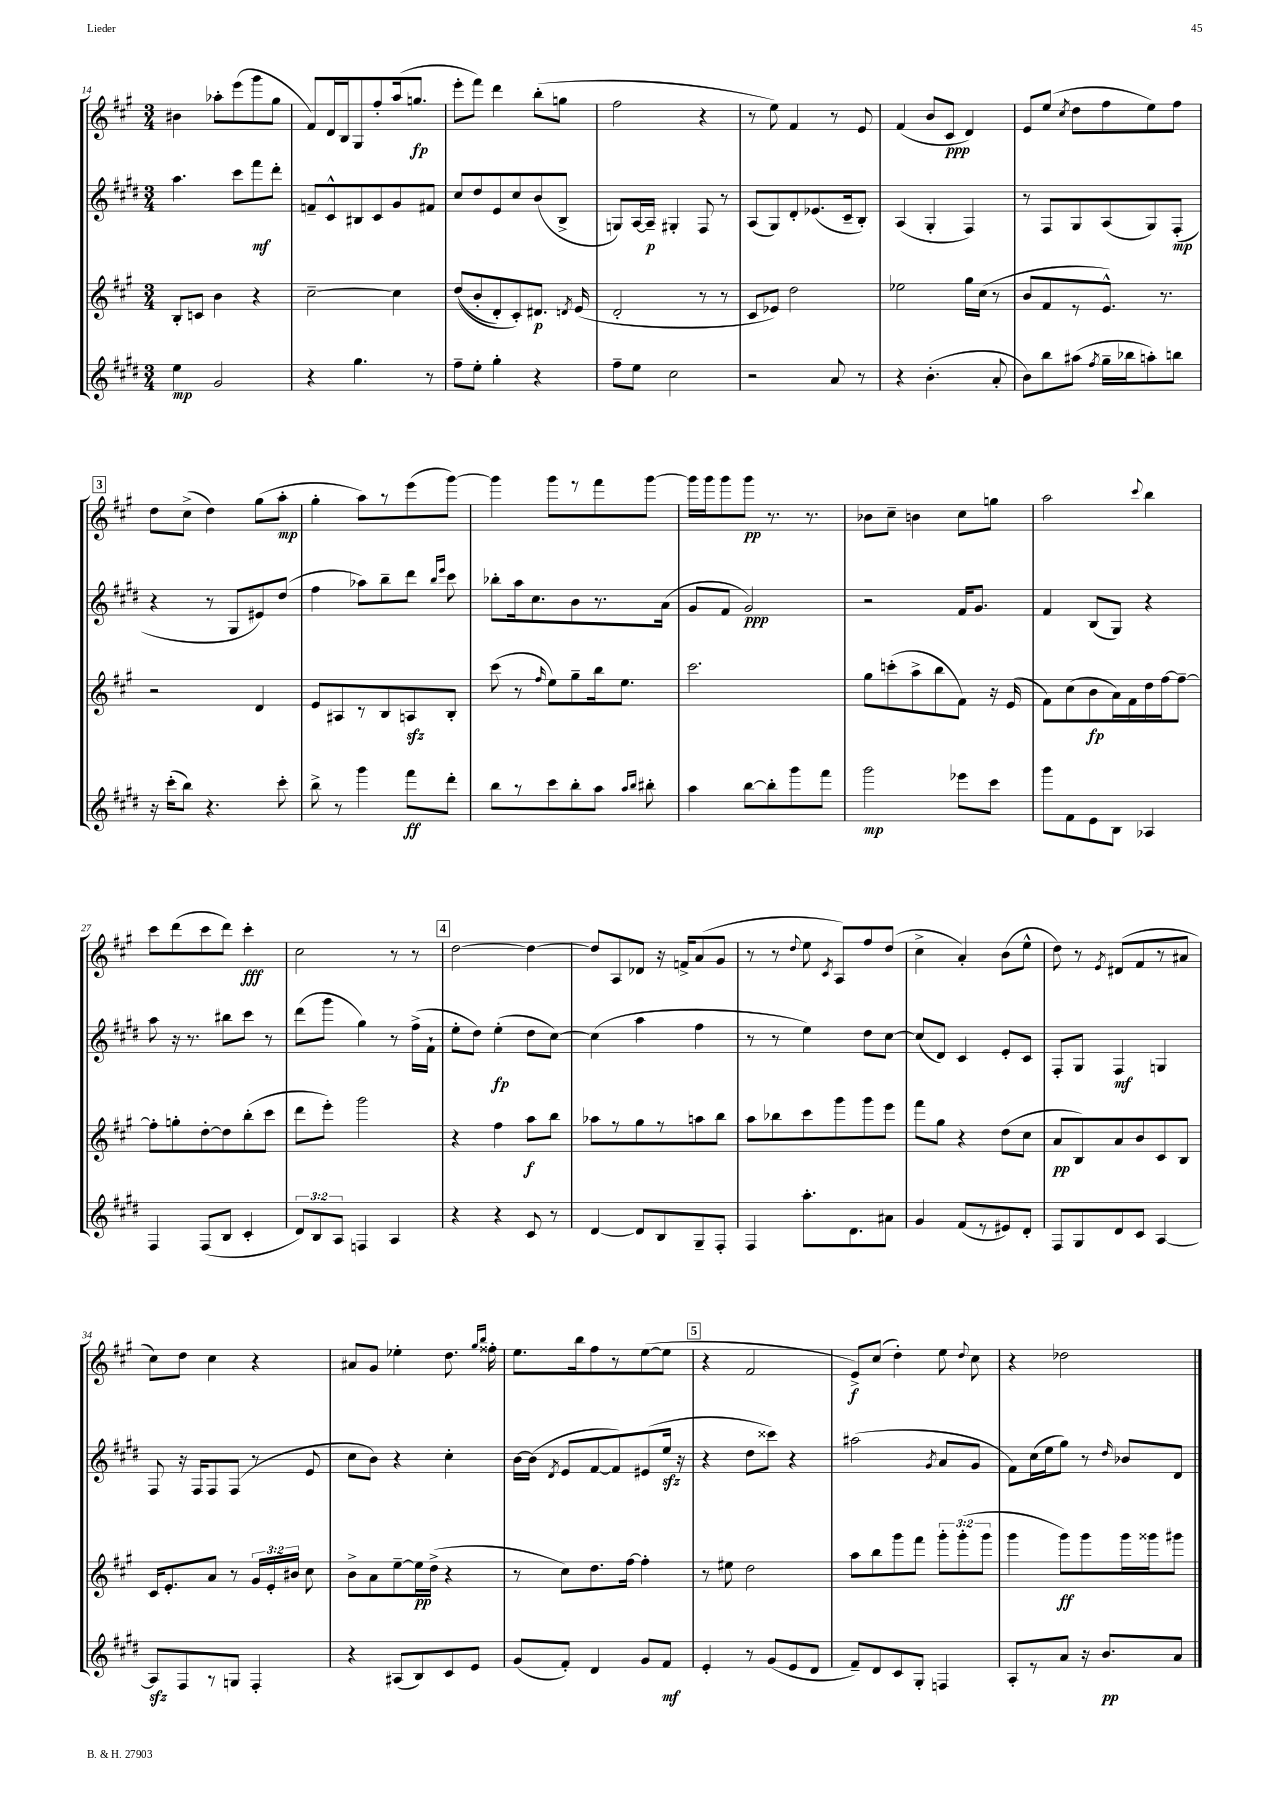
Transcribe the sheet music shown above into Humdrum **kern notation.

**kern	**kern	**kern	**kern
*staff4	*staff3	*staff2	*staff1
*clefG2	*clefG2	*clefG2	*clefG2
*k[f#c#g#d#]	*k[f#c#g#]	*k[f#c#g#d#]	*k[f#c#g#]
*M3/4	*M3/4	*M3/4	*M3/4
4ee\	8B'/L	4.aa\	4b#\
.	8c/J	.	.
2g#/	4b\	.	8aa-'\L
.	.	8ccc#\L	(8eee\
.	4r	8fff#\	8ggg#\
.	.	8ddd#'\J	8gg#\J
=	=	=	=
4r	[2cc#~\	8f~/L	8f#/L)
.	.	8c#^^/	16d/L
.	.	.	16B/J
4.gg#\	.	8B#/	8G#/
.	.	8c#/	8ff#'/
.	4cc#\]	8g#/	(16aa/k
.	.	.	8.gg/J
8r	.	8f#/J	.
=	=	=	=
8ff#~\L	&((8dd/L	8cc#/L	8eee'\L
8ee'\J	8b'/	8dd#/	8fff#\J)
4gg#'\	8d'/)	8e/	4ddd\
.	8c#'/&)	8cc#/	.
4r	8.d#/J	(8b/	(8bb'\L
.	.	8B^/J	8gg\J
.	8qd/	.	.
.	(16e/	.	.
=	=	=	=
8ff#~\L	2d'/	8G/L)	2ff#\
8ee\J	.	[16A/L	.
.	.	16A~/]JJ	.
2cc#\	.	4G#'/	.
.	8r	8F#/	4r
.	8r	8r	.
=	=	=	=
2r	8c#/L	(8A/L	8r
.	8e-/J)	8G#/)	8ee\)
.	2dd\	8d#'/	4f#/
.	.	(8.e-/	.
8a/	.	.	8r
.	.	16c#~/k	.
8r	.	8B'/J)	8e/
=	=	=	=
4r	2ee-\	(4A/	(4f#/
(4.b'\	.	4G#'/	8b/L
.	.	.	8c#/J
.	16gg#\LL	4F#/)	4d/)
.	(16cc#\JJ	.	.
8a'/	8r	.	.
=	=	=	=
8b\L)	8b/L	8r	8e/L
8bb\	8f#/	8F#/L	(8ee/J
.	.	.	8qcc#/
(8aa#\J	8r	8G#/	8dd\L
8qff#/	.	.	.
16gg#~\LL	8.e^^/J)	(8A/	8ff#\
16bb-\J	.	.	.
8aa'\)	.	8G#/)	8ee\)
.	8.r	.	.
8bb\J	.	(8F#'/J	8ff#\J
=	=	=	=
16r	2r	4r	8dd\L
(16ccc#'\LK	.	.	.
8bb\J)	.	.	(8cc#^\J
4.r	.	8r	4dd\)
.	.	8G#/L	.
.	4d/	8e#/)	(8gg#\L
8ccc#'\	.	(8dd#/J	8aa'\J
=	=	=	=
8bb^\	8e/L	4ff#\	4gg#'\
8r	8A#/	.	.
4ggg#\	8r	8aa-\L)	8aa\L)
.	8B/	8bb~\	8r
8fff#\L	8A/	8ddd#\J	(8eee\
.	.	16qqbb/LL	.
.	.	16qqeee/JJ	.
8ddd#'\J	8B'/J	8ccc#\	[8ggg#\J)
=	=	=	=
8bb\L	(8ccc#\	8bb-'\L	4ggg#\]
8r	8r	16aa\k	.
.	.	8.cc#\	.
.	16qqff#/	.	.
8ccc#\	8ee\L)	.	8ggg#\L
8bb'\	8gg#~\	8b\	8r
8aa\J	16bb\k	8.r	8fff#\
.	8.ee\J	.	.
16qqaa/LL	.	.	.
16qqbb/JJ	.	.	.
8bb#'\	.	.	[8ggg#\J
.	.	(16a\Jk	.
=	=	=	=
4aa\	2.ccc#\	8g#/L	16ggg#\]LL
.	.	.	16ggg#\J
.	.	8f#/J	8ggg#\
[8bb\L	.	2g#/)	8ggg#\J
8bb'\]	.	.	8.r
8ggg#\	.	.	.
.	.	.	8.r
8fff#\J	.	.	.
=	=	=	=
2ggg#\	8gg#\L	2r	8b-\L
.	(8ccc'\	.	8cc#~\J
.	8aa^\	.	4b\
.	8bb\	.	.
8eee-\L	8f#\J)	16f#/LK	8cc#\L
.	.	8.g#/J	.
8ccc#\J	16r	.	8gg\J
.	(16e/	.	.
=	=	=	=
8ggg#\L	8f#\L)	4f#/	2aa\
8f#\	(8cc#\	.	.
8e\	8b\	(8B/L	.
8B\J	16a\L)	8G#/J)	.
.	16f#\	.	.
.	.	.	8qqccc#/
4A-/	16dd\	4r	4bb\
.	[16ff#\J	.	.
.	8ff#~\_J	.	.
=	=	=	=
4F#/	8ff#'\]L	8aa\	8ccc#\L
.	8gg'\	16r	(8ddd\
.	.	8.r	.
(8F#/L	[8dd'\	.	8ccc#\
8B/J	8dd\]	8bb#\L	8ddd\J)
4c#'/	(8bb'\	8ccc#\J	4ccc#'\
.	8ccc#\J	8r	.
=	=	=	=
12d#/L)	8ddd\L	(8ddd#\L	2cc#\
12B/	.	.	.
.	8eee'\J)	8ggg#\J	.
12A/J	.	.	.
4F/	2ggg#\	4gg#\)	.
4A/	.	8r	8r
.	.	(16ff#^\LL	8r
.	.	16f#`\JJ	.
=	=	=	=
4r	4r	8ee'\L	[2dd\
.	.	8dd#\J)	.
4r	4ff#\	(4ee'\	.
8c#/	8aa\L	8dd#\L	4dd\_
8r	8bb\J	[8cc#\J)	.
=	=	=	=
[4d#/	8aa-\L	(4cc#\]	8dd/]L
.	8r	.	8A/
8d#/]L	8gg#\	4aa\	8d-/J
8B/	8r	.	16r
.	.	.	16f^/LK
8G#~/	8aa\	4ff#\	(8a/
8F#'/J	8bb\J	.	8g#/J
=	=	=	=
4F#/	8aa\L	8r	8r
.	8bb-\	8r	8r
.	.	.	8qqdd/
8.aa'\L	8ccc#\	4ee\)	8ee\
.	.	.	8qc#/
.	8ggg#\	.	8A/L)
8.d#\	.	.	.
.	8ggg#\	8dd#\L	8ff#/
8a#\J	8eee\J	[8cc#\J	(8dd/J
=	=	=	=
4g#/	8fff#\L	(8cc#/]L	4cc#^\
.	8gg#\J	8d#/J)	.
(8f#/L	4r	4c#/	4a'/)
8r	.	.	.
8e#/)	(8dd\L	8e'/L	(8b\L
8d#'/J	8cc#\J	8c#/J	8ee^^\J
=	=	=	=
8F#/L	8a/L	8F#'/L	8dd\)
8G#/	8B/)	8G#/J	8r
.	.	.	8qe/
8d#/	8a/	4F#/	(8d#/L
8c#/J	8b/	.	8f#/
[4A/	8c#/	4G/	8r
.	8B/J	.	8a#/J
=	=	=	=
8A/]L	16c#/LK	8F#/	8cc#\L)
.	8.e'/	.	.
8F#/	.	16r	8dd\J
.	.	16F#/LK	.
8r	8a/J	8F#/	4cc#\
8G/J	8r	(8F#/J	.
4F#'/	24g#/LL	8r	4r
.	24e'/	.	.
.	24b#/JJ	.	.
.	8cc#\	8e/	.
=	=	=	=
4r	8b^\L	8cc#\L	8a#/L
.	8a\	8b\J)	8g#/J
(8A#/L	[8ee~\	4r	4ee-'\
8B/)	16ee\]L	.	.
.	(16dd^\JJ	.	.
8c#/	4r	4cc#'\	8.dd\
8e/J	.	.	.
.	.	.	16qqgg#/LL
.	.	.	16qqbb/JJ
.	.	.	16ff##'\
=	=	=	=
(8g#/L	8r	[16b\LL	8.ee\L
.	.	(16b\]JJ	.
.	.	8qd#/	.
8f#'/J)	8cc#\L)	8e/L	.
.	.	.	16bb\k
4d#/	8.dd\	[8f#/	8ff#\
.	.	8f#/])	8r
.	[16ff#\Jk	.	.
8g#/L	4ff#'\]	(8e#/	([8ee\
8f#/J	.	16ee/Jk	8ee\]J
.	.	16r	.
=	=	=	=
4e'/	8r	4r	4r
.	8ee#\	.	.
8r	2dd\	8dd#\L	2f#/
(8g#/L	.	8ccc##\J)	.
8e/	.	4r	.
8d#/J	.	.	.
=	=	=	=
8f#~/L)	8aa\L	(2aa#\	8e^/L)
8d#/	8bb\	.	(8cc#/J
8c#/	8ggg#\	.	4dd'\)
8G#'/J	8fff#\J	.	.
.	.	8qg#/	.
4F/	12ggg#'\L	8a/L	8ee\
.	(12ggg#'\	.	.
.	.	.	8qqdd/
.	.	8g#/J	8cc#\
.	12ggg#\J	.	.
=	=	=	=
8A'/L	4ggg#\	8f#\L)	4r
8r	.	(16cc#\L	.
.	.	16ee\J	.
8a/J	8ggg#\L)	8gg#\J)	2dd-\
16r	8ggg#\	8r	.
8.b/L	.	.	.
.	.	16qqdd#/	.
.	16ggg#\L	8b-/L	.
.	16ggg##\J	.	.
8a/J	8ggg#\J	8d#/J	.
==	==	==	==
*-	*-	*-	*-
